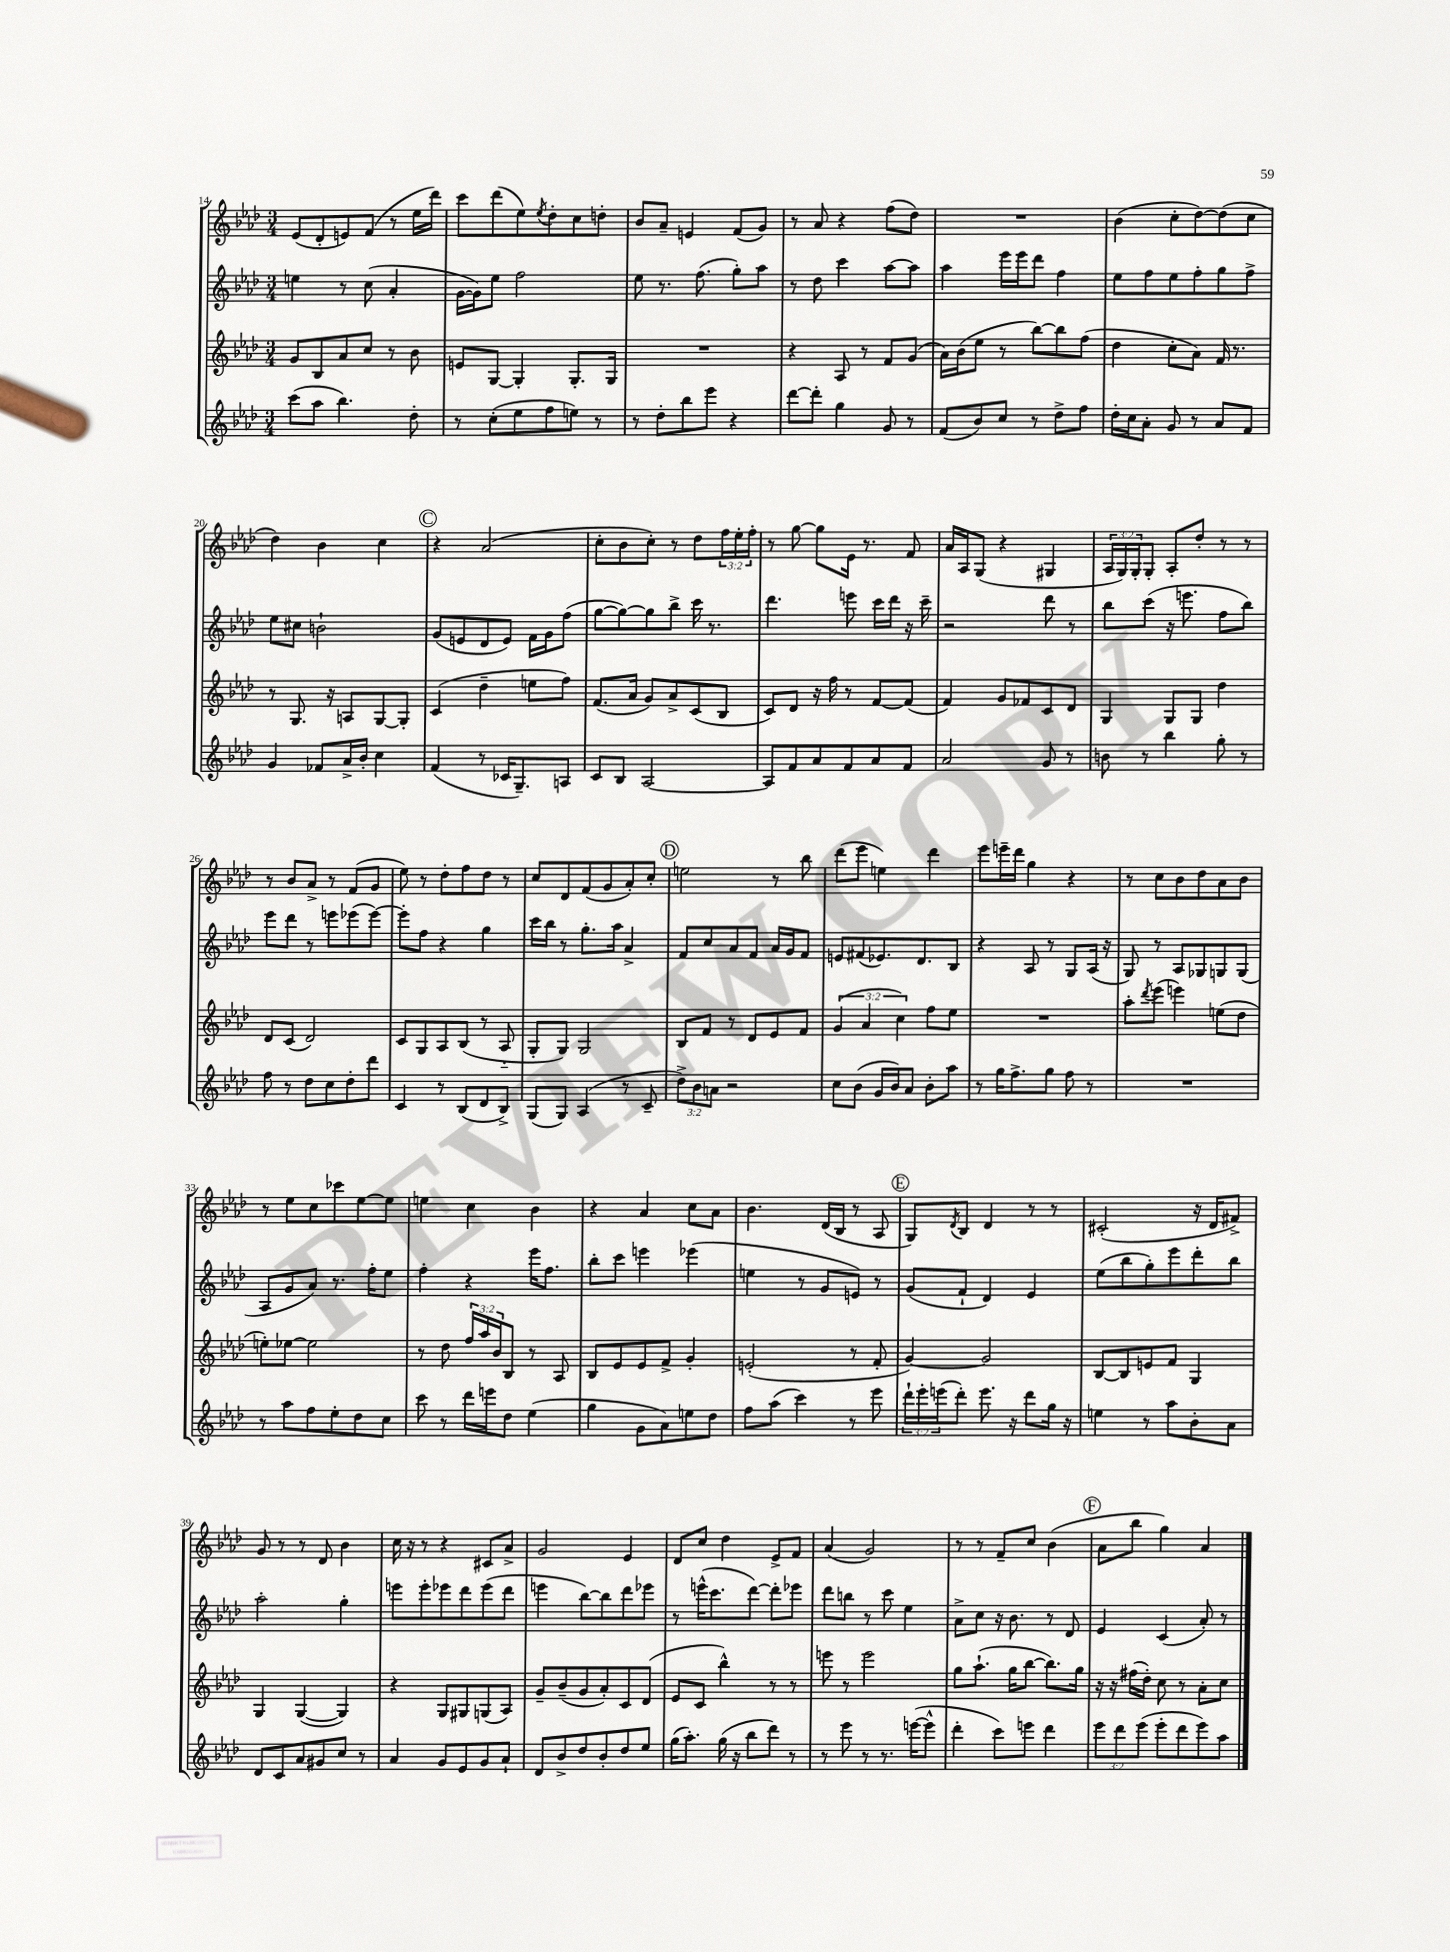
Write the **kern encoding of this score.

**kern	**kern	**kern	**kern
*part4	*part3	*part2	*part1
*staff4	*staff3	*staff2	*staff1
*clefG2	*clefG2	*clefG2	*clefG2
*k[b-e-a-d-]	*k[b-e-a-d-]	*k[b-e-a-d-]	*k[b-e-a-d-]
*M3/4	*M3/4	*M3/4	*M3/4
=14	=14	=14	=14
(8ccc\L	8g/L	4een\	(8e-/L
8aa-\J	8B-/	.	8d-'/
4.bb-\)	8a-/	8r	8en/)
.	8cc/J	(8cc\	(8f/J
.	8r	4a-'/	8r
8dd-'\	8b-\	.	16ee-\LL
.	.	.	16ddd-\JJ)
=15	=15	=15	=15
8r	8en/L	[16g\LL	8ccc\L
.	.	16g\J])	.
(8cc'\L	[8G/J	8ee-\J	(8ddd-\
8ee-\	4G'/]	2ff\	8ee-\)
.	.	.	8qee-/
8ff\	.	.	8dd-'\
8een\J)	8.G'/L	.	8cc\
8r	.	.	8ddn'\J
.	16G/Jk	.	.
=16	=16	=16	=16
8r	2.r	8ee-\	8b-/L
8dd-'\L	.	8.r	8a-~/J
8bb-\	.	.	4en/
.	.	(8.ff\	.
8eee-\J	.	.	.
4r	.	8gg'\L)	(8f/L
.	.	8aa-\J	8g/J)
=17	=17	=17	=17
[8ddd-\L	4r	8r	8r
8ddd-'\J]	.	8dd-\	8a-/
4gg\	8A-/	4ccc\	4r
.	8r	.	.
8g/	8f/L	[8aa-\L	(8ff\L
8r	(8g/J	8aa-\J]	8dd-\J)
=18	=18	=18	=18
(8f/L	16a-\LL)	4aa-\	2.r
.	(16b-\J	.	.
8b-/)	8ee-\J	.	.
8cc/J	8r	16eee-\LL	.
.	.	16eee-\J	.
8r	[8bb-\L)	8ddd-\J	.
8dd-^\L	8bb-\]	4ff\	.
8ff\J	(8ff\J	.	.
=19	=19	=19	=19
16dd-'\LL	4dd-\	8ee-\L	(4b-\
16cc\J	.	.	.
8a-'\J	.	8ff\	.
8g/	8cc'\L	8ee-\	8cc'\L
8r	8a-\J)	8ff'\	[8dd-\)
8a-/L	16f/	8gg\	(8dd-\]
.	8.r	.	.
8f/J	.	8ff^\J	8cc\J
!!LO:LB:g=z
=20	=20	=20	=20
4g/	8r	8ee-\L	4dd-\)
.	8.G/	8cc#X\J	.
8f-X/L	.	2bn`\	4b-\
.	16r	.	.
16a-^/L	8An/L	.	.
16b-'/JJ	.	.	.
4cc\	[8G/	.	4cc\
.	8G'/J]	.	.
!!LO:REH:place=s1:t=C
=21	=21	=21	=21
(4f/	(4c/	(8g/L	4r
.	.	8en/	.
8r	4dd-~\	8d-/	(2a-/
16c-X/KL	.	8e/J)	.
8.G~/)	.	.	.
.	8een\L	16f\LL	.
.	.	16g\J	.
8An/J	8ff\J)	(8ff\J	.
=22	=22	=22	=22
8c/L	(8.f/L	[8gg\L	8cc'\L
8B-/J	.	8gg\_)	8b-\
.	16a-/Jk	.	.
[2A-/	8g/L)	8gg\]	8cc'\J)
.	8a-^/	8bb-^\J	8r
.	(8c/	16ccc\	8dd-\L
.	.	8.r	.
.	8B-/J	.	24ff\L
.	.	.	24ee-'\
.	.	.	24ff'\JJ
=23	=23	=23	=23
8A-/L]	8c/L)	4.ddd-\	8r
8f/	8d-/J	.	[8gg\
8a-/	16r	.	8gg\L]
.	16ff\	.	.
8f/	8r	8eeen\	16e-\Jk
.	.	.	8.r
8a-/	[8f/L	16ccc\LL	.
.	.	16ddd-\JJ	.
8f/J	(8f/J]	16r	8f/
.	.	16ccc~\	.
=24	=24	=24	=24
2a-/	4f/)	2r	16a-/LL
.	.	.	16A-/J
.	.	.	(8G/J
.	8g/L	.	4r
.	8f-X/	.	.
8g/	8c/	8ddd-\	4G#X/
8r	8d-/J	8r	.
=25	=25	=25	=25
8bn\	4G/	8bb-\L	24A-/LL
.	.	.	24G/)
.	.	.	24G'/J
8r	.	(8ccc\J	8G'/J
4bb-\	8G/L	16r	8A-'/L
.	.	8.eeen\	.
.	8G/J	.	8dd-'/J
8gg'\	4dd-\	8ff\L	8r
8r	.	8bb-\J)	8r
!!LO:LB:g=z
=26	=26	=26	=26
8ff\	8d-/L	8eee-\L	8r
8r	(8c/J	8ddd-\J	8b-/L
8dd-\L	2d-/)	8r	8a-^/J
8cc\	.	8eeen\L	8r
8dd-'\	.	(8eee-X\	(8f/L
8ddd-\J	.	[8eee-\J)	8g/J
=27	=27	=27	=27
4c/	8c/L	8eee-'\L]	8ee-\)
.	8G/	8ff\J	8r
8r	8A-/	4r	8dd-'\L
(8B-/L	(8B-/J	.	8ff\
8d-/	8r	4gg\	8dd-\J
8B-^/J)	8A-/	.	8r
=28	=28	=28	=28
(8G/L	8G'/L	16ccc\LL	8cc/L
.	.	16bb-\JJ	.
8G/J)	8G/J)	8r	8d-/
(4A-/	2G/	8.gg'\L	(8f/
.	.	.	8g/
.	.	16aa-\Jk	.
8r	.	4a-^/	8a-'/)
8c~/	.	.	8cc'/J
!!LO:REH:place=s1:t=D
=29	=29	=29	=29
12dd-^\L)	8B-/L	8f/L	2een\
12b-\	.	.	.
.	8f/J	8cc/	.
12an\J	.	.	.
2r	8r	8a-/	.
.	8d-/L	8f/J	.
.	8e-/	16a-/LL	8r
.	.	16g/J	.
.	8f/J	8f/J	8bb-\
=30	=30	=30	=30
8cc\L	(6g/	8en/L	(8ddd-\L
(8b-\J	.	(8f#X/	8eee-\J
.	6a-/	.	.
16g/LL	.	8.e-X/)	4een\)
16b-/J)	.	.	.
.	6cc\)	.	.
8a-/J	.	.	.
.	.	8.d-/	.
8b-'\L	8ff\L	.	4ddd-\
8aa-\J	8ee-\J	8B-/J	.
=31	=31	=31	=31
8r	2.r	4r	8eee-\L
16gg\KL	.	.	16eeen~\L
8.ff^\	.	.	16ddd-\JJ
.	.	8A-/	4gg\
8gg\J	.	8r	.
8ff\	.	8G/L	4r
8r	.	(16A-/Jk	.
.	.	16r	.
=32	=32	=32	=32
2.r	8aa-'\L	8G/)	8r
.	8qddd-/	.	.
.	(8eee-\J	8r	8cc\L
.	4eeen\)	8A-/L	8b-\
.	.	8G-X/	8dd-\
.	(8een\L	8Gn/	8a-\
.	8dd-\J	(8G/J	8b-\J
!!LO:LB:g=z
=33	=33	=33	=33
8r	8een'\L)	8A-/L	8r
8aa-\L	[8ee-X\J	8g/	8ee-\L
8ff\	2ee-\]	8a-/J)	8cc\
8ee-'\	.	8.r	8ccc-X\
8dd-\	.	.	[8ee-\
.	.	16ff'\KL	.
8cc\J	.	8ee-\J	8ee-\J]
=34	=34	=34	=34
8ccc\	8r	4ff'\	4een\
8r	8dd-\	.	.
16ddd-\LL	24ff/LL	4r	4cc\
.	24aa-/	.	.
16eeen\J	.	.	.
.	24b-/J	.	.
8dd-\J	8B-/J	.	.
(4ee-\	8r	16eee-\KL	4b-\
.	.	8.ff\J	.
.	8A-/	.	.
=35	=35	=35	=35
4gg\	8B-/L	8bb-'\L	4r
.	8e-/	8ccc\J	.
8g\L	8e-/	4eeen\	4a-/
8a-\)	8f^/J	.	.
8een\	4g'/	(4eee-X\	8cc\L
8dd-\J	.	.	8a-\J
=36	=36	=36	=36
8ff\L	(2en'/	4een\	4.b-\
(8aa-\J	.	.	.
4ccc\)	.	8r	.
.	.	8g/L	(16d-/LL
.	.	.	16B-/JJ
8r	8r	8en/J)	8r
8eee-\	8f'/	8r	8A-/
!!LO:REH:place=s1:t=E
=37	=37	=37	=37
24ddd-`\LL	[4g/)	(8g/L	8G/L)
24eee-'\	.	.	.
(24eeen\J	.	.	.
.	.	.	8qd-/
8ddd-'\J)	.	8f`/J	8B-/J
8.eee\	2g/]	4d-/)	4d-/
16r	.	.	.
8ddd-\L	.	4e-/	8r
16gg\Jk	.	.	8r
16r	.	.	.
=38	=38	=38	=38
4een\	[8B-/L	(8ee-\L	(2c#X'/
.	8B-/]	8bb-\	.
8r	8en/	8gg'\)	.
8aa-\L	8f/J	8eee-\	.
8b-'\	4G/	8ddd-'\	16r
.	.	.	16d-/KL
8a-\J	.	8bb-\J	8f#X^/J)
!!LO:LB:g=z
=39	=39	=39	=39
8d-/L	4G/	2aa-'\	8g/
8c/	.	.	8r
8a-/	([4G/	.	8r
8g#X/	.	.	8d-/
8cc/J	4G/])	4gg'\	4b-\
8r	.	.	.
=40	=40	=40	=40
4a-/	4r	8eeen\L	16cc\
.	.	.	16r
.	.	8eee'\	8r
8g/L	8G/L	8eee-X\	4r
8e-/	8G#X/	8ddd-\	.
8g/	(8Gn/	(8eee-\	8c#X/L
8a-`/J	8A-/J)	8ddd-\J	8a-^/J
=41	=41	=41	=41
8d-/L	8g~/L	4eeen\	2g/
8b-^/	(8b-~/	.	.
8dd-/	8g/	[8bb-\L)	.
8b-'/	8a-'/)	8bb-\]	.
8dd-/	8c/	8ddd-\	4e-/
8ee-/J	(8d-/J	8eee-X\J	.
=42	=42	=42	=42
(16gg\KL	8e-/L	8r	8d-/L
8.aa-'\J)	.	.	.
.	8c/J	(16eeen^^\KL	8cc/J
.	.	8.ccc\	.
(16gg\	4bb-^^\)	.	4dd-\
16r	.	.	.
8bb-\L	.	[8ddd-\J)	.
8ddd-\J)	8r	8ddd-'\L]	8e-^/L
8r	8r	8eee-X\J	8f/J
=43	=43	=43	=43
8r	8eeen\	8ddd-\L	(4a-/
8eee-\	8r	8bbn\J	.
8r	2eee\	8r	2g/)
8.r	.	8ccc\	.
.	.	4ee-\	.
([16eeen\KL	.	.	.
8eee^^\J]	.	.	.
=44	=44	=44	=44
4ddd-'\	8gg\L	8a-^\L	8r
.	(8.aa-`\J	8cc\J	8r
8ccc\L)	.	16r	8f~/L
.	16gg\KL	8.b-\	.
8eeen\J	[8bb-\J	.	8cc/J
4ddd-\	8.bb-\L])	8r	(4b-\
.	.	8d-/	.
.	16gg\Jk	.	.
!!LO:REH:place=s1:t=F
=45	=45	=45	=45
12eee-\L	16r	4e-/	8a-\L
.	16r	.	.
12ddd-\	.	.	.
.	(16ff#X\LL	.	8bb-\J
(12eee-\J	.	.	.
.	16dd-'\JJ)	.	.
8eee-'\L	8cc\	(4c/	4gg\)
8ddd-\	8r	.	.
8eee-\)	8a-'\L	8a-'/)	4a-/
8aa-\J	8cc\J	8r	.
==	==	==	==
*-	*-	*-	*-
